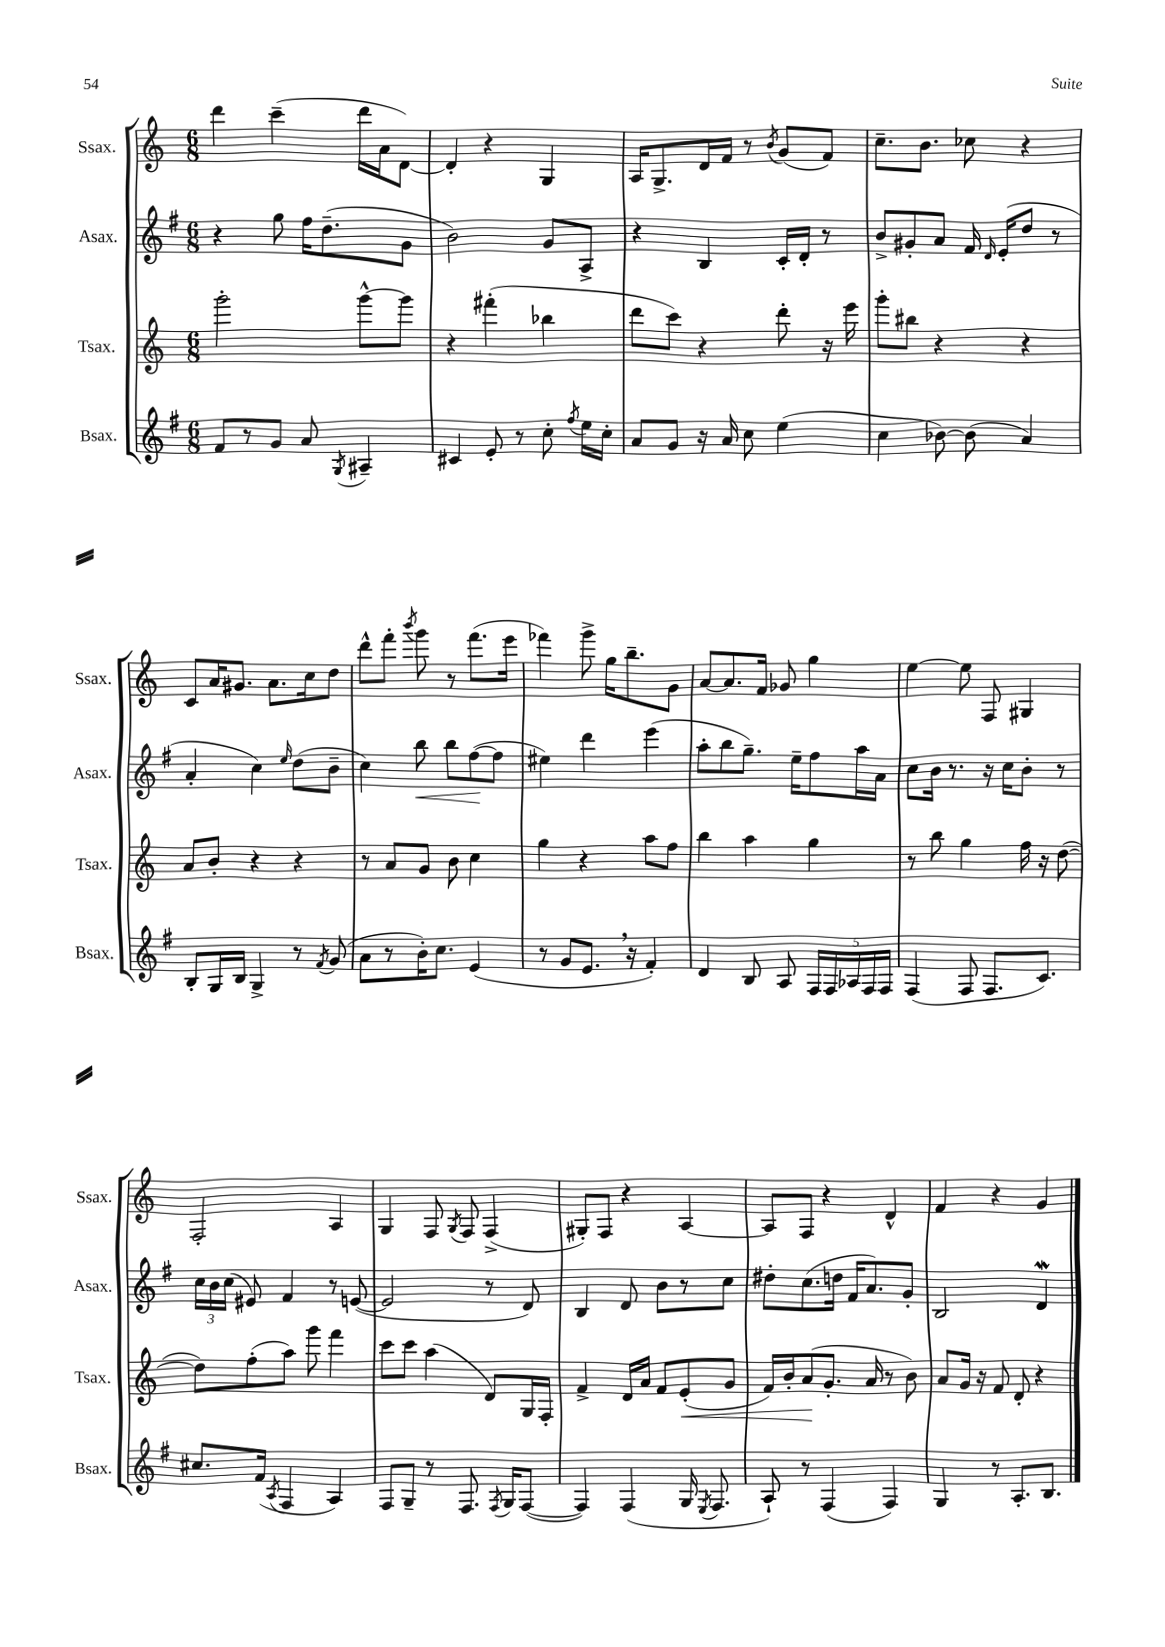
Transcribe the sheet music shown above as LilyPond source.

<<
\new StaffGroup <<
\new Staff = "s0" \with { instrumentName = "Ssax." shortInstrumentName = "Ssax." } {
    \clef treble \key c \major \numericTimeSignature \time 6/8
    \autoBeamOff d'''4 c'''4--( d'''16[ a'16 d'8]~) |
    d'4-. r4 g4 |
    a16[ g8.-> d'16 f'16] r8 \acciaccatura { b'8 } g'8[( f'8]) |
    c''8.[-- b'8.] ces''8 r4 |
    c'8[ a'16 gis'8.] a'8.[ c''16 d''8] |
    d'''8[-^ f'''8]-. \acciaccatura { b'''8 } g'''8 r8 f'''8.[( e'''16] |
    fes'''4) g'''8-> g''16[ b''8.-- g'8] |
    a'8[~ a'8. f'16] ges'8 g''4 |
    e''4~ e''8 f8 gis4 |
    f2-. a4 |
    g4 f8 \acciaccatura { g8 } f8 f4->( |
    gis8[-.) f8] r4 a4~ |
    a8[ f8] r4 d'4-^ |
    f'4 r4 g'4 \bar "|." |
}
\new Staff = "s1" \with { instrumentName = "Asax." shortInstrumentName = "Asax." } {
    \clef treble \key g \major \numericTimeSignature \time 6/8
    \autoBeamOff r4 g''8 fis''16[ d''8.--( g'8] |
    b'2) g'8[ a8]-> |
    r4 b4 c'16[-. d'16]-. r8 |
    b'8[-> gis'8-. a'8] fis'16 \grace { d'16 } e'16[-.( d''8] r8 |
    a'4-. c''4) \grace { e''16 } d''8[( b'8]-- |
    c''4) b''8\< b''8[ fis''8~\!( fis''8] |
    eis''4) d'''4 e'''4( |
    a''8[-. b''8 g''8.]--) e''16[-- fis''8 a''16 a'16] |
    c''8[ b'16] r8. r16 c''16[ b'8]-. r8 |
    \tuplet 3/2 { c''16[ b'16 c''16]( } eis'8) fis'4 r8 e'8~( |
    e'2 r8 d'8) |
    b4 d'8 b'8[ r8 c''8] |
    dis''8[-. c''8.( d''16] fis'16[ a'8.) g'8]-. |
    b2 d'4\mordent \bar "|." |
}
\new Staff = "s2" \with { instrumentName = "Tsax." shortInstrumentName = "Tsax." } {
    \clef treble \key c \major \numericTimeSignature \time 6/8
    \autoBeamOff g'''2-. g'''8[~-^ g'''8] |
    r4 fis'''4-.( bes''4 |
    d'''8[ c'''8]) r4 d'''8-. r16 e'''16 |
    g'''8[-. bis''8] r4 r4 |
    a'8[ b'8]-. r4 r4 |
    r8 a'8[ g'8] b'8 c''4 |
    g''4 r4 a''8[ f''8] |
    b''4 a''4 g''4 |
    r8 b''8 g''4 f''16 r16 d''8~( |
    d''8[) f''8-.( a''8]) g'''8 f'''4 |
    c'''8[ c'''8] a''4( d'8[) g16 f16]-. |
    f'4-> d'16[ a'16] f'8[ e'8-.\<( g'8] |
    f'16[) b'16-. a'8\!( g'8.]-. a'16 r8 b'8) |
    a'8[ g'16] r16 f'8 d'8-. r4 \bar "|." |
}
\new Staff = "s3" \with { instrumentName = "Bsax." shortInstrumentName = "Bsax." } {
    \clef treble \key g \major \numericTimeSignature \time 6/8
    \autoBeamOff fis'8[ r8 g'8] a'8 \acciaccatura { g8 } ais4-- |
    cis'4 e'8-. r8 c''8-. \acciaccatura { fis''8 } e''16[ c''16]-. |
    a'8[ g'8] r16 a'16 c''8 e''4( |
    c''4 bes'8~) bes'8( a'4) |
    b8[-. g16 b16] g4-> r8 \acciaccatura { fis'8 } g'8( |
    a'8[ r8 b'16-.) c''8.] e'4( |
    r8 g'8[ e'8.] \breathe r16 fis'4-.) |
    d'4 b8 a8 \tuplet 5/4 { fis16[ fis16 aes16 fis16 fis16] } |
    fis4( fis8 fis8.[ c'8.]) |
    cis''8.[ fis'16]( \acciaccatura { a8 } fis4 a4) |
    fis8[ g8]-- r8 fis8. \acciaccatura { fis8 } g16[ fis8]~( |
    fis4) fis4( g16 \acciaccatura { e8 } fis8. |
    a8-!) r8 fis4( fis4) |
    g4 r8 a8.[-. b8.] \bar "|." |
}
>>
>>
\layout { \context { \Score \remove "Bar_number_engraver" } }
